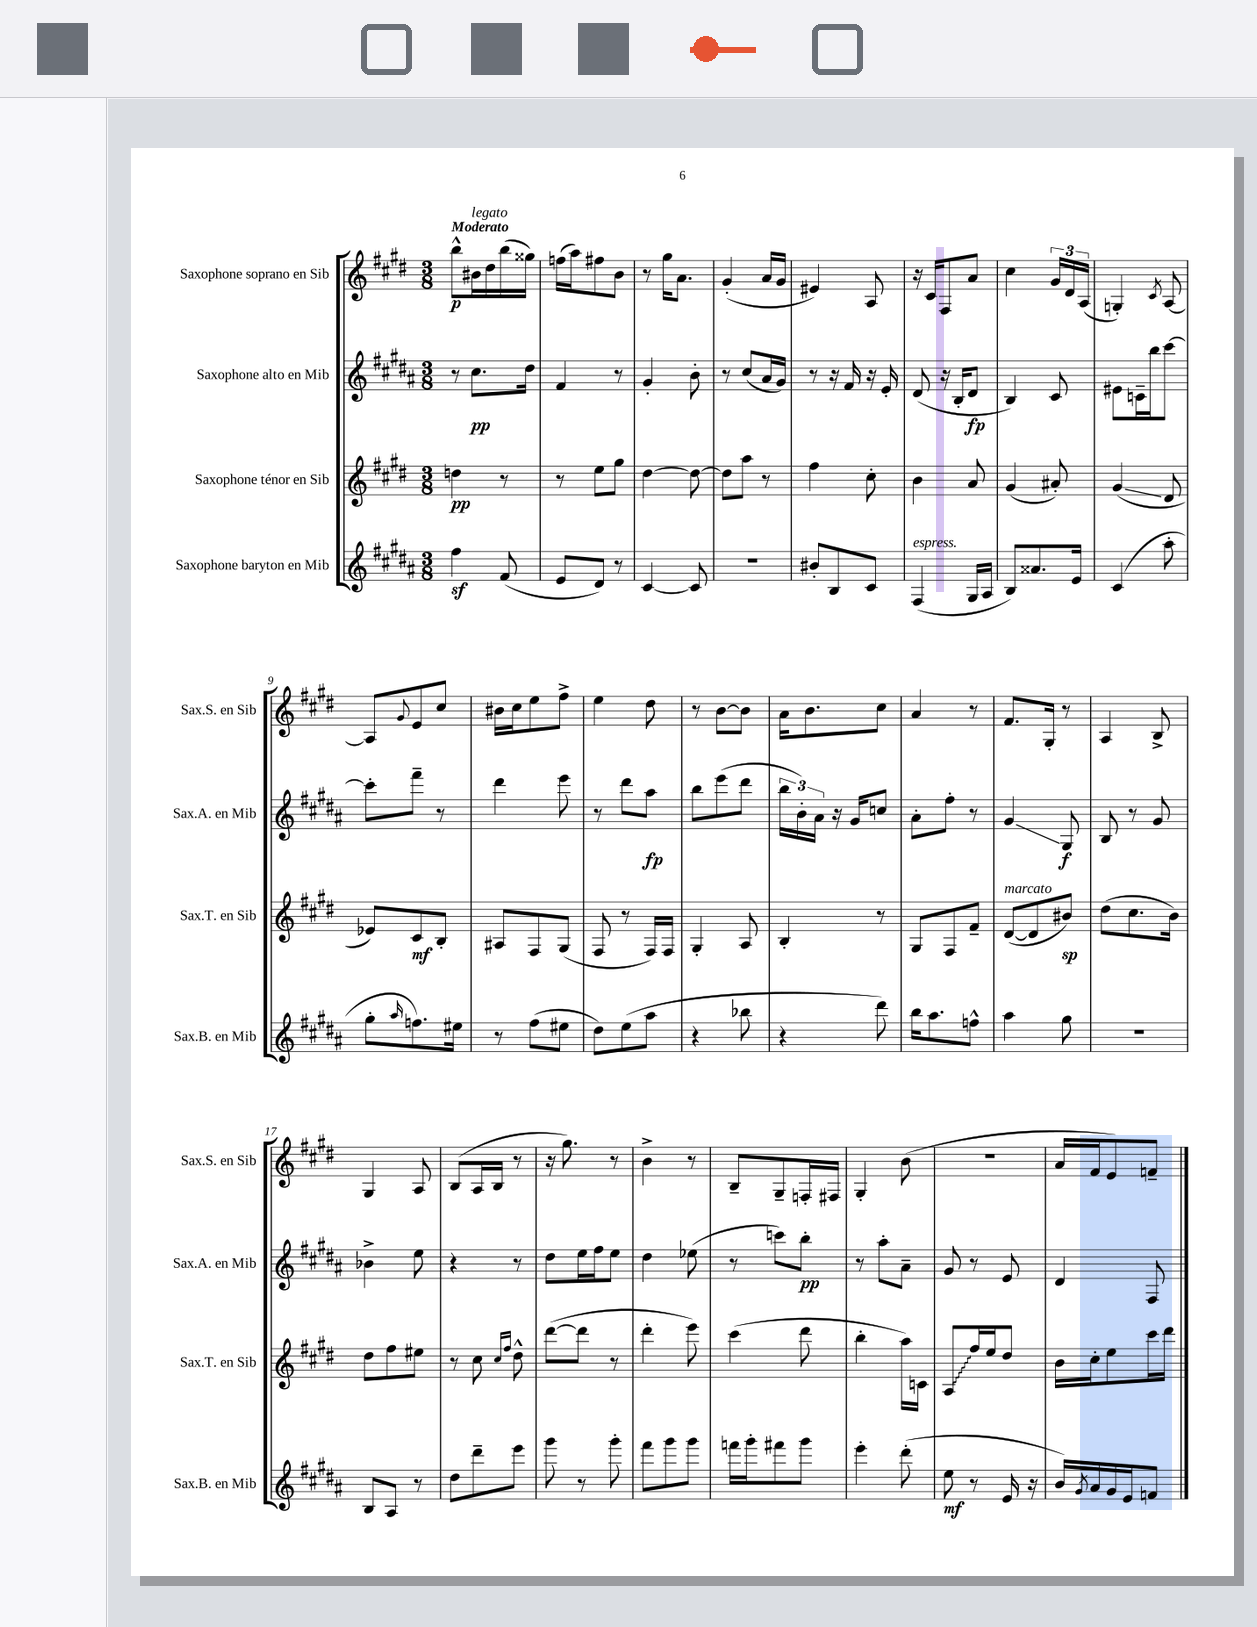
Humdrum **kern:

**kern	**kern	**kern	**kern
*staff4	*staff3	*staff2	*staff1
*clefG2	*clefG2	*clefG2	*clefG2
*k[f#c#g#d#a#]	*k[f#c#g#d#]	*k[f#c#g#d#a#]	*k[f#c#g#d#]
*M3/8	*M3/8	*M3/8	*M3/8
4ff#	4dd	8r	8bb^^
.	.	8.cc#	16b#
.	.	.	16dd#
(8f#	8r	.	(16bb
.	.	16dd#	16gg##)
=	=	=	=
8e	8r	4f#	(16ff
.	.	.	16aa)
8d#)	8ee	.	8ff#
8r	8gg#	8r	8b
=	=	=	=
[4c#	[4dd#	4g#'	8r
.	.	.	16gg#
.	.	.	8.a
8c#]	8dd#_	8b'	.
=	=	=	=
4.r	8dd#]	8r	(4g#'
.	8aa	(8cc#	.
.	8r	16a#	16a
.	.	16g#)	16g#
=	=	=	=
8b#'	4ff#	8r	4e#)
8B	.	16r	.
.	.	16f#	.
8c#	8cc#'	16r	8A
.	.	16e'	.
=	=	=	=
(4F#	4b	(8d#	16r
.	.	.	16c#
.	.	16r	8F#
.	.	16B'	.
16G#	8a	8d#	8a
16A#	.	.	.
=	=	=	=
8B)	(4g#	4B)	4cc#
8.a##	.	.	.
.	8a#')	8c#	24g#
.	.	.	24d#
16e	.	.	.
.	.	.	(24A
=	=	=	=
(4c#	(4g#	8e#	4G')
.	.	16c~	.
.	.	16bb	.
.	.	.	8qc#
8aa#'	8d#	[8ccc#	[8A
=	=	=	=
8gg#'	8e-)	8ccc#']	8A]
16qqaa#	.	.	8qqg#
8.ff)	8c#	8fff#~	8e
.	8B'	8r	8cc#
16ee#	.	.	.
=	=	=	=
8r	8A#	4ddd#	16b#
.	.	.	16cc#
(8ff#	8F#	.	8ee
8ee#	(8G#	8eee	8ff#^
=	=	=	=
8dd#)	8F#	8r	4ee
(8ee	8r	8ddd#	.
8aa#	16F#)	8aa#	8dd#
.	16F#	.	.
=	=	=	=
4r	4G#'	8bb	8r
.	.	(8eee	[8b
8bb-	8A	8ddd#	8b]
=	=	=	=
4r	4B'	24bb	16a
.	.	24b')	.
.	.	.	8.b
.	.	24a#	.
.	.	16r	.
.	.	16g#	.
8ddd#)	8r	8cc	8cc#
=	=	=	=
16bb	8G#	8a#'	4a
8.aa#	.	.	.
.	8F#	8ff#'	.
8ff^^	8f#~	8r	8r
=	=	=	=
4aa#	([8d#	4g#	8.f#
.	8d#]	.	.
.	.	.	16G#'
8gg#	8b#)	8G#	8r
=	=	=	=
4.r	(8dd#	8B	4A
.	8.cc#	8r	.
.	.	8g#	8B^
.	16b)	.	.
=	=	=	=
8B	8dd#	4b-^	4G#
8A#	8ff#	.	.
8r	8ee#	8ee	8A
=	=	=	=
8dd#	8r	4r	(8B
8ddd#~	8cc#	.	16A
.	.	.	16B
.	16qqcc#	.	.
.	16qqff#	.	.
8eee	8dd#^^	8r	8r
=	=	=	=
8ggg#	([8ddd#	8dd#	16r
.	.	.	8.gg#)
8r	8ddd#]	16ee	.
.	.	16ff#	.
8ggg#'	8r	8ee	8r
=	=	=	=
8fff#	4ddd#'	4dd#	4b^
8ggg#	.	.	.
8ggg#	8eee)	(8ee-	8r
=	=	=	=
16fff	(4ccc#	8r	8B~
16ggg#'	.	.	.
8fff#	.	8ccc)	8G#~
8ggg#	8ddd#	8bb'	16F'
.	.	.	16F#
=	=	=	=
4eee'	4bb'	8r	4G#'
.	.	8aa#'	.
(8ddd#'	16aa)	8a#~	(8b
.	16c	.	.
=	=	=	=
8ee	8A	8g#	4.r
8r	16ff#	8r	.
.	16ee	.	.
16e	8dd#	8e	.
16r	.	.	.
=	=	=	=
16b)	16b	4d#	16a
8qg#	.	.	.
16a#	16cc#'	.	16f#
16g#	8ee	.	8e)
16e	.	.	.
8f	16ccc#	8F#	8f~
.	16ddd#	.	.
==	==	==	==
*-	*-	*-	*-
